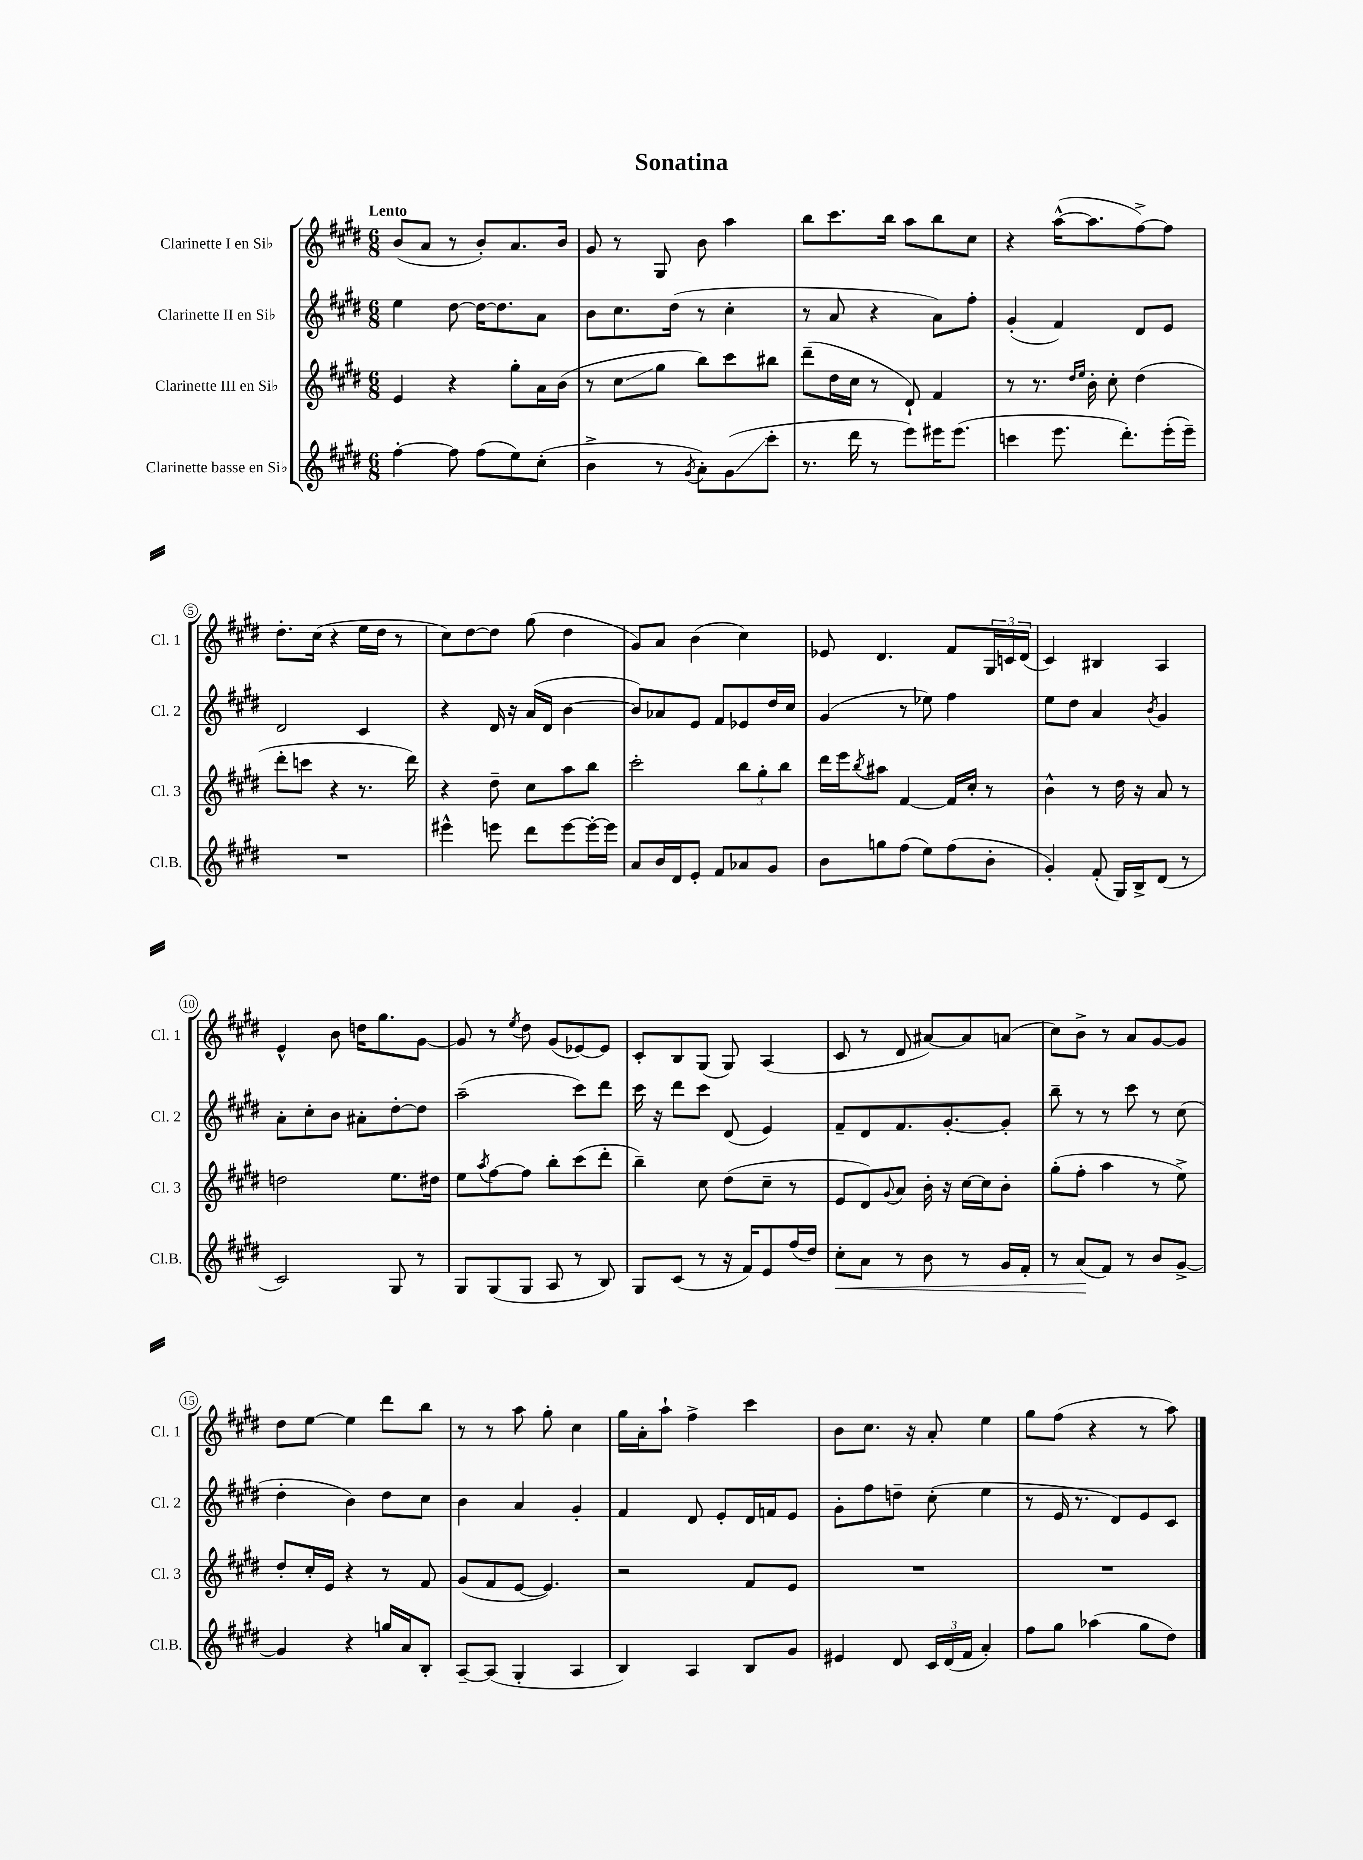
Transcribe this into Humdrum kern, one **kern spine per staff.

**kern	**kern	**kern	**kern
*staff4	*staff3	*staff2	*staff1
*clefG2	*clefG2	*clefG2	*clefG2
*k[f#c#g#d#]	*k[f#c#g#d#]	*k[f#c#g#d#]	*k[f#c#g#d#]
*M6/8	*M6/8	*M6/8	*M6/8
[4ff#'	4e	4ee	(8b
.	.	.	8a
8ff#]	4r	[8dd#	8r
(8ff#	.	16dd#_	8b')
.	.	8.dd#]	.
8ee)	8gg#'	.	8.a
(8cc#'	16a	8a	.
.	(16b	.	16b
=	=	=	=
4b^	8r	8b	8g#
.	8cc#	8.cc#	8r
8r	8gg#	.	8G#
.	.	(16dd#	.
8qg#	.	.	.
8a')	8bb)	8r	8b
(8g#	8ccc#	4cc#'	4aa
8ccc#'	8bb#	.	.
=	=	=	=
8.r	(8ddd#~	8r	8bb
.	16dd#	8a	8.ccc#
16ddd#	16cc#	.	.
8r	8r	4r	.
.	.	.	16bb
8eee)	8d#`)	.	8aa
16eee#	4f#	8a)	8bb
(8.eee#	.	.	.
.	.	8ff#'	8cc#
=	=	=	=
4ccc	8r	(4g#'	4r
.	8.r	.	.
8.eee	.	4f#)	([16aa^^
.	16qqdd#	.	.
.	16qqee	.	.
.	16b'	.	8.aa]
.	8cc#'	.	.
8.ddd#')	.	.	.
.	(4dd#	8d#	[8ff#^)
(16eee'	.	8e	8ff#]
16eee~)	.	.	.
=	=	=	=
2.r	8ddd#'	2d#	8.dd#'
.	8ccc	.	.
.	.	.	(16cc#
.	4r	.	4r
.	8.r	4c#	16ee
.	.	.	16dd#
.	.	.	8r
.	16ddd#)	.	.
=	=	=	=
4eee#^^	4r	4r	8cc#)
.	.	.	[8dd#
8eee	8dd#~	16d#	8dd#]
.	.	16r	.
8ddd#	8cc#	(16a	(8gg#
.	.	16d#	.
[8eee	8aa	[4b	4dd#
16eee'_	8bb	.	.
16eee]	.	.	.
=	=	=	=
8a	2ccc#'	8b])	8g#)
16b	.	8a-	8a
16d#	.	.	.
8e'	.	8e	(4b
8f#	.	8f#	.
8a-	12bb	8e-	4cc#)
.	12gg#'	.	.
8g#	.	16dd#	.
.	12bb	.	.
.	.	16cc#	.
=	=	=	=
8b	16ddd#	(4g#	8e-
.	16eee	.	.
.	8qbb	.	.
8gg	8aa#	.	4.d#
(8ff#	[4f#	8r	.
8ee)	.	8ee-)	.
(8ff#	16f#]	4ff#	8f#
.	16cc#'	.	.
8b'	8r	.	24G#
.	.	.	24c
.	.	.	(24d#
=	=	=	=
4g#')	4b^^	8ee	4c#)
.	.	8dd#	.
(8f#'	8r	4a	4B#
16G#)	16dd#	.	.
16B^	16r	.	.
.	.	8qb	.
(8d#	8a	4g#	4A
8r	8r	.	.
=	=	=	=
2c#)	2dd	8a'	4e^^
.	.	8cc#'	.
.	.	8b	8b
.	.	8a#'	16dd
.	.	.	8.gg#
8G#	8.ee	[8dd#'	.
8r	.	8dd#]	[8g#
.	16dd#	.	.
=	=	=	=
8G#	8ee	(2aa~	8g#]
.	8qaa	.	.
(8G#	[8ff#	.	8r
.	.	.	8qee
8G#	8ff#]	.	8dd#
8A	8bb'	.	(8g#
8r	(8ccc#	8ccc#)	[8e-)
8B)	8ddd#'	8ddd#	8e-]
=	=	=	=
8G#	4bb~)	16ccc#	8c#'
.	.	16r	.
(8c#	.	8ddd#	8B
8r	8cc#	8ccc#	(8G#
16r	(8dd#	(8d#	8G#)
16f#)	.	.	.
8e	8cc#~	4e)	(4A
(16ff#	8r	.	.
16dd#)	.	.	.
=	=	=	=
8cc#'	8e	8f#~	8c#
8a	8d#)	8d#	8r
.	8qqg#	.	.
8r	8a	8.f#	8d#
8b	16b'	.	[8a#)
.	16r	[8.g#'	.
8r	[16cc#	.	8a#]
.	16cc#]	.	.
16g#	8b'	8g#']	(8a
16f#'	.	.	.
=	=	=	=
8r	(8gg#'	8bb~	8cc#)
(8a	8ff#'	8r	8b^
8f#)	4aa	8r	8r
8r	.	8ccc#	8a
8b	8r	8r	[8g#
[8g#^	8ee^)	(8cc#	8g#]
=	=	=	=
4g#]	8dd#'	4dd#'	8dd#
.	16cc#'	.	[8ee
.	16e	.	.
4r	4r	4b)	4ee]
16gg	8r	8dd#	8ddd#
16a	.	.	.
8B'	8f#	8cc#	8bb
=	=	=	=
[8A~	(8g#	4b	8r
(8A]	8f#	.	8r
4G#'	[8e	4a	8aa
.	4.e])	.	8gg#'
4A	.	4g#'	4cc#
=	=	=	=
4B)	2r	4f#	16gg#
.	.	.	16a'
.	.	.	8aa`
4A	.	8d#	4ff#^
.	.	8e'	.
8B	8f#	16d#	4ccc#
.	.	16f	.
8g#	8e	8e	.
=	=	=	=
4e#	2.r	8g#'	8b
.	.	8ff#	8.cc#
8d#	.	8dd~	.
.	.	.	16r
24c#	.	(8cc#'	8a'
(24d#	.	.	.
24f#	.	.	.
4a')	.	4ee	4ee
=	=	=	=
8ff#	2.r	8r	8gg#
8gg#	.	16e	(8ff#
.	.	8.r	.
(4aa-	.	.	4r
.	.	8d#)	.
8gg#	.	8e	8r
8dd#)	.	8c#	8aa)
==	==	==	==
*-	*-	*-	*-
